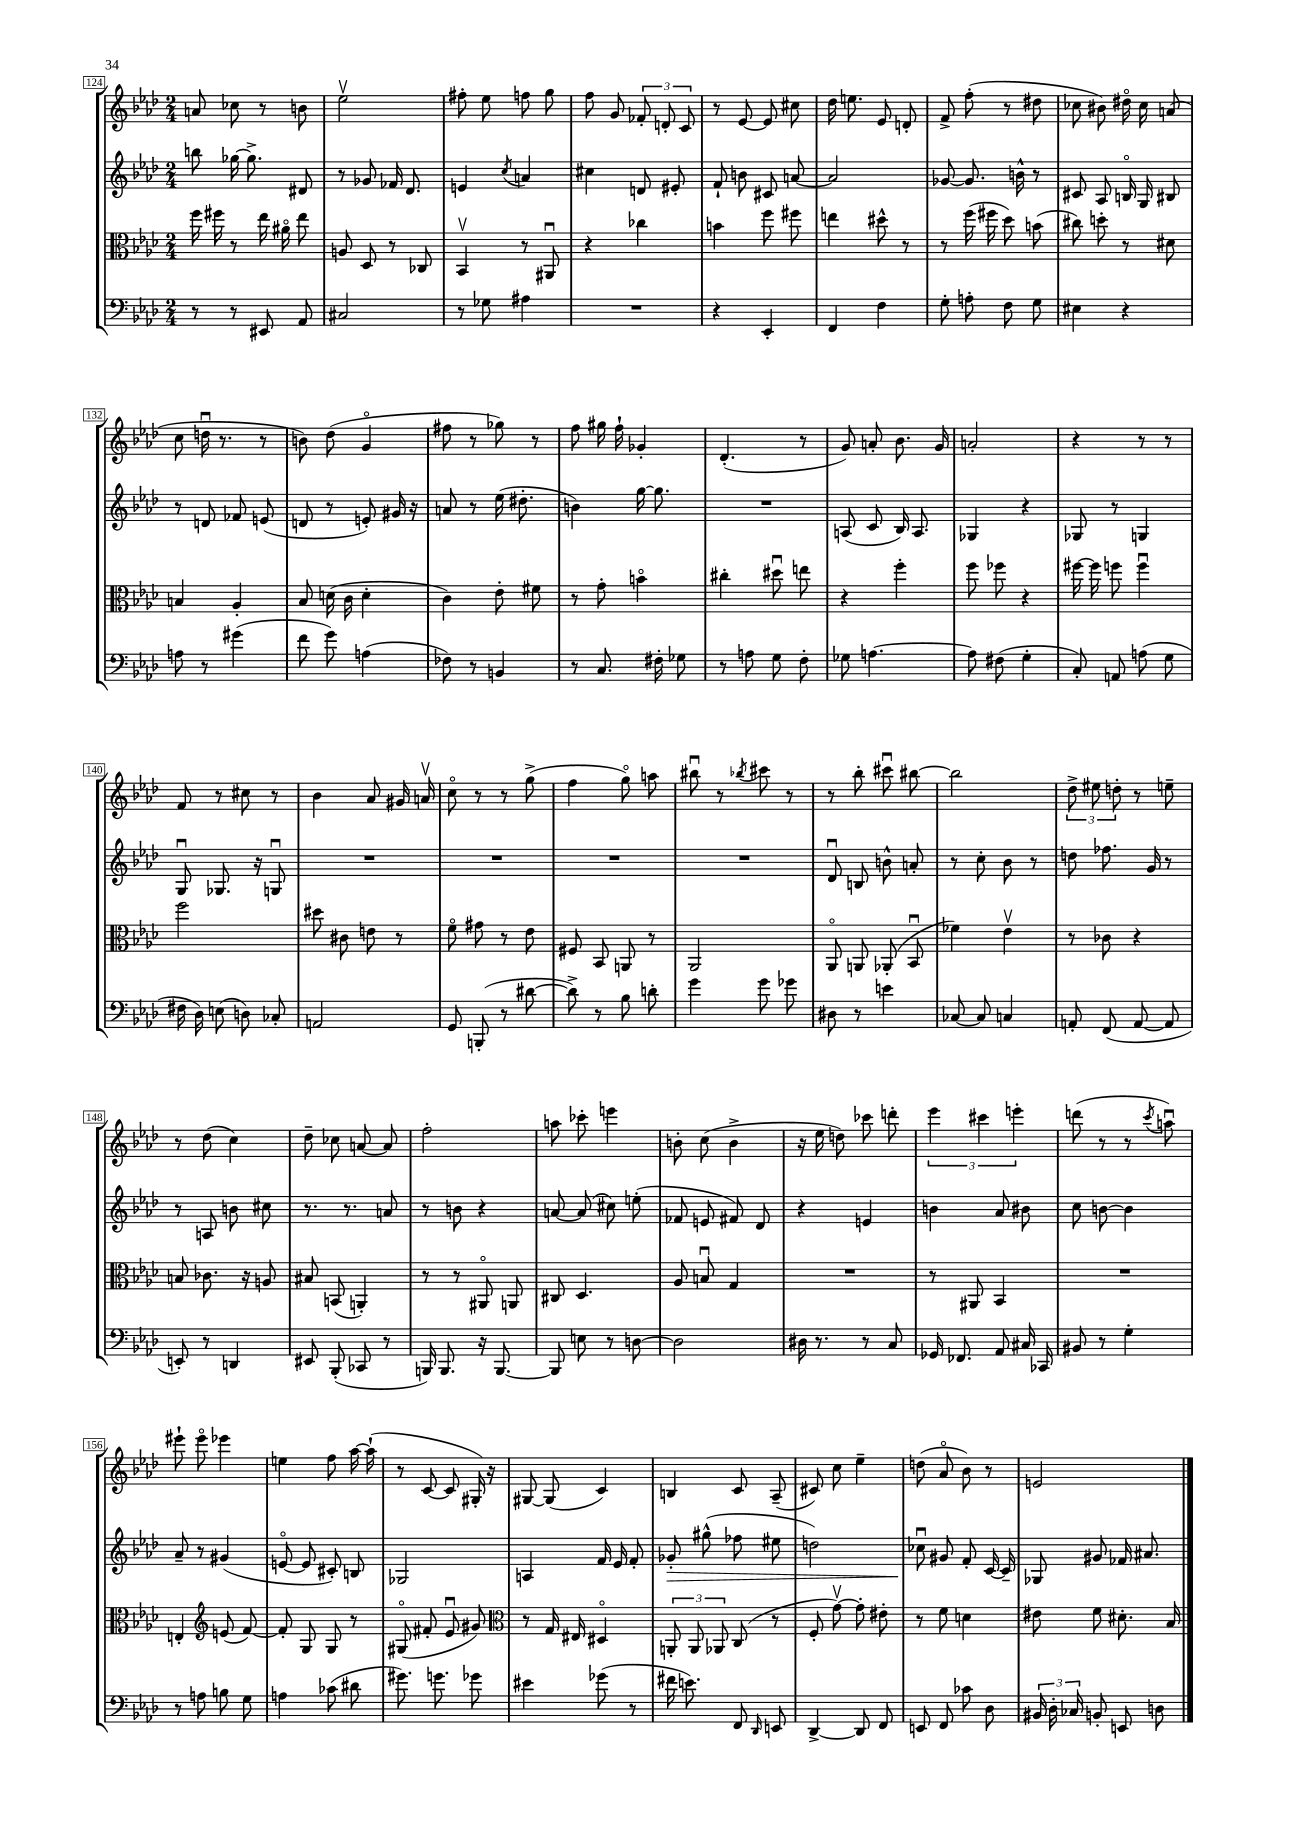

**kern	**kern	**kern	**kern
*staff4	*staff3	*staff2	*staff1
*clefF4	*clefC3	*clefG2	*clefG2
*k[b-e-a-d-]	*k[b-e-a-d-]	*k[b-e-a-d-]	*k[b-e-a-d-]
*M2/4	*M2/4	*M2/4	*M2/4
8r	16ff	8bb	8a
.	16ff#	.	.
8r	8r	[16gg-	8cc-
.	.	8.gg-^]	.
8EE#	16ee-	.	8r
.	16a#o	.	.
8AA-	8ee-	8d#	8b
=	=	=	=
2C#	8A	8r	2ee-v
.	8D-	8g-	.
.	8r	16f-	.
.	.	8.d-	.
.	8C-	.	.
=	=	=	=
8r	4BB-v	4e	8ff#'
8G-	.	.	8ee-
.	.	8qcc	.
4A#	8r	4a	8ff
.	8AA#u	.	8gg
=	=	=	=
2r	4r	4cc#	8ff
.	.	.	8g
.	4cc-	8d	12f-'
.	.	.	12d'
.	.	8e#'	.
.	.	.	12c
=	=	=	=
4r	4b	8f`	8r
.	.	8b	[8e-
4EE-'	8ff	8c#	8e-]
.	8ff#	[8a	8cc#
=	=	=	=
4FF	4ee	2a]	16dd-
.	.	.	8.ee
4F	8dd#^^	.	8e-
.	8r	.	8d'
=	=	=	=
8G'	8r	[8g-	8f^
8A'	(16ff	8.g-]	(8ff'
.	16ff#	.	.
8F	8dd-)	.	8r
.	.	16b^^	.
8G	(8b	8r	8dd#
=	=	=	=
4E#	8cc#)	8c#	8cc-
.	8dd'	8A-	8b#)
4r	8r	16Bo	16dd#o
.	.	16G	16cc-
.	8d#	8B#	(8a
=	=	=	=
8A	4B	8r	8cc
8r	.	8d	16ddu
.	.	.	8.r
(4g#	4A-'	8f-	.
.	.	(8e	8r
=	=	=	=
8f	8B-	8d	8b)
8g)	(16d	8r	(8dd-
.	16c	.	.
(4A	4d'	8e')	4go
.	.	16g#	.
.	.	16r	.
=	=	=	=
8F-)	4c)	8a	8ff#
8r	.	8r	8r
4BB	8e-'	(16ee-	8gg-)
.	.	8.dd#'	.
.	8f#	.	8r
=	=	=	=
8r	8r	4b)	8ff
8.C	8g'	.	16gg#
.	.	.	16ff`
.	4bo	[16gg	4g-'
16F#'	.	8.gg]	.
8G-	.	.	.
=	=	=	=
8r	4cc#'	2r	(4.d-'
8A	.	.	.
8G	8dd#u	.	.
8F'	8ee	.	8r
=	=	=	=
8G-	4r	(8A	8g)
[4.A	.	8c	8a'
.	4ff'	16B-)	8.b-
.	.	8.A	.
.	.	.	16g
=	=	=	=
8A]	8ff	4G-	2a'
(8F#	8ff-	.	.
4G'	4r	4r	.
=	=	=	=
8C')	[16ff#	8G-	4r
.	16ff#]	.	.
8AA	8ff	8r	.
(8A	4ffu	4G	8r
8G	.	.	8r
=	=	=	=
16F#	2ff	8Gu	8f
16D-)	.	.	.
(8E	.	8.G-	8r
8D)	.	.	8cc#
.	.	16r	.
8C-'	.	8Gu	8r
=	=	=	=
2AA	8dd#	2r	4b-
.	8c#	.	.
.	8e	.	8a-
.	8r	.	16g#
.	.	.	16av
=	=	=	=
8GG	8fo	2r	8cco
(8BBB'	8g#	.	8r
8r	8r	.	8r
[8d#	8e-	.	(8gg^
=	=	=	=
8d#^])	8F#	2r	4ff
8r	8BB-	.	.
8B-	8AA	.	8ggo)
8d'	8r	.	8aa
=	=	=	=
4g	2AA-	2r	8bb#u
.	.	.	8r
.	.	.	8qbb-
8g	.	.	8ccc#
8g-	.	.	8r
=	=	=	=
8D#	8AA-o	8d-u	8r
8r	8AA	8B	8bb-'
4e	(8AA-'	8b^^	8ccc#u
.	8BB-u	8a'	[8bb#
=	=	=	=
[8C-	4f-)	8r	2bb#]
8C-]	.	8cc'	.
4C	4e-v	8b-	.
.	.	8r	.
=	=	=	=
8AA'	8r	8dd	12dd-^
.	.	.	12ee#
(8FF	8c-	8.ff-	.
.	.	.	12dd'
[8AA	4r	.	8r
.	.	16g	.
8AA]	.	8r	8ee~
=	=	=	=
8EE')	8B	8r	8r
8r	8.c-	8A	(8dd-
4DD	.	8b	4cc)
.	16r	.	.
.	8A	8cc#	.
=	=	=	=
8EE#	8B#	8.r	8dd-~
(8BBB-'	(8BB	.	8cc-
.	.	8.r	.
8CC-	4AA')	.	[8a
8r	.	8a	8a]
=	=	=	=
16BBB)	8r	8r	2ff'
8.BBB	.	.	.
.	8r	8b	.
16r	8AA#o	4r	.
[8.BBB	.	.	.
.	8AA	.	.
=	=	=	=
8BBB]	8C#	[8a	8aa
8E	4.D-	(8a]	8ccc-'
8r	.	8cc#)	4eee
[8D	.	(8ee'	.
=	=	=	=
2D]	8A-	8f-	8b'
.	8Bu	8e	(8cc
.	4G	8f#)	4b^
.	.	8d-	.
=	=	=	=
16D#	2r	4r	16r
8.r	.	.	16ee-
.	.	.	8dd)
8r	.	4e	8ccc-
8C	.	.	8ddd'
=	=	=	=
16GG-	8r	4b	6eee-
8.FF-	.	.	.
.	8AA#	.	.
.	.	.	6ccc#
8AA-	4BB-	8a-	.
.	.	.	6eee'
16C#	.	8b#	.
16CC-	.	.	.
=	=	=	=
8BB#	2r	8cc	(8ddd
8r	.	[8b	8r
4G'	.	4b]	8r
.	.	.	8qccc
.	.	.	8aau)
=	=	=	=
8r	4E'	8a-~	8eee#`
8A	.	8r	8eee#o
*	*clefG2	*	*
8B	(8e	(4g#	4eee-
8G	[8f)	.	.
=	=	=	=
4A	8f']	[8eo	4ee
.	8G	8e]	.
(8c-	8G	8c#')	8ff
8d#	8r	8B	[16aa-
.	.	.	(16aa-`]
=	=	=	=
8.g#)	(8G#o	2G-	8r
.	8f#'	.	[8c
8.g	.	.	.
.	8e-u	.	8c]
8g-	8g#)	.	16G#')
.	.	.	16r
=	=	=	=
*	*clefC3	*	*
4e#	8r	4A	[8G#
.	16G	.	(8G#]
.	16E#	.	.
(8g-	4D#o	16f	4c)
.	.	16e-	.
8r	.	8f'	.
=	=	=	=
16f#	12AA'	8g-'	4B
8.e)	.	.	.
.	12AA	.	.
.	.	(8gg#^^	.
.	12AA-	.	.
8FF	(8C	8ff-	8c
16qqDD-	.	.	.
8EE	8r	8ee#	(8A-~
=	=	=	=
[4DD-^	8F'	2dd)	8c#)
.	[8gv)	.	8cc
8DD-]	8g']	.	4ee-~
8FF	8e#'	.	.
=	=	=	=
8EE	8r	8cc-u	(8dd
8FF	8f	8g#	8a-o
8c-	4d	8f'	8b-)
8D-	.	[16c	8r
.	.	16c~]	.
=	=	=	=
24BB#	8e#	8G-	2e
24D-'	.	.	.
24C-	.	.	.
8BB'	8f	8g#	.
8EE	8.d#'	16f-	.
.	.	8.a#	.
8D	.	.	.
.	16B-	.	.
==	==	==	==
*-	*-	*-	*-
